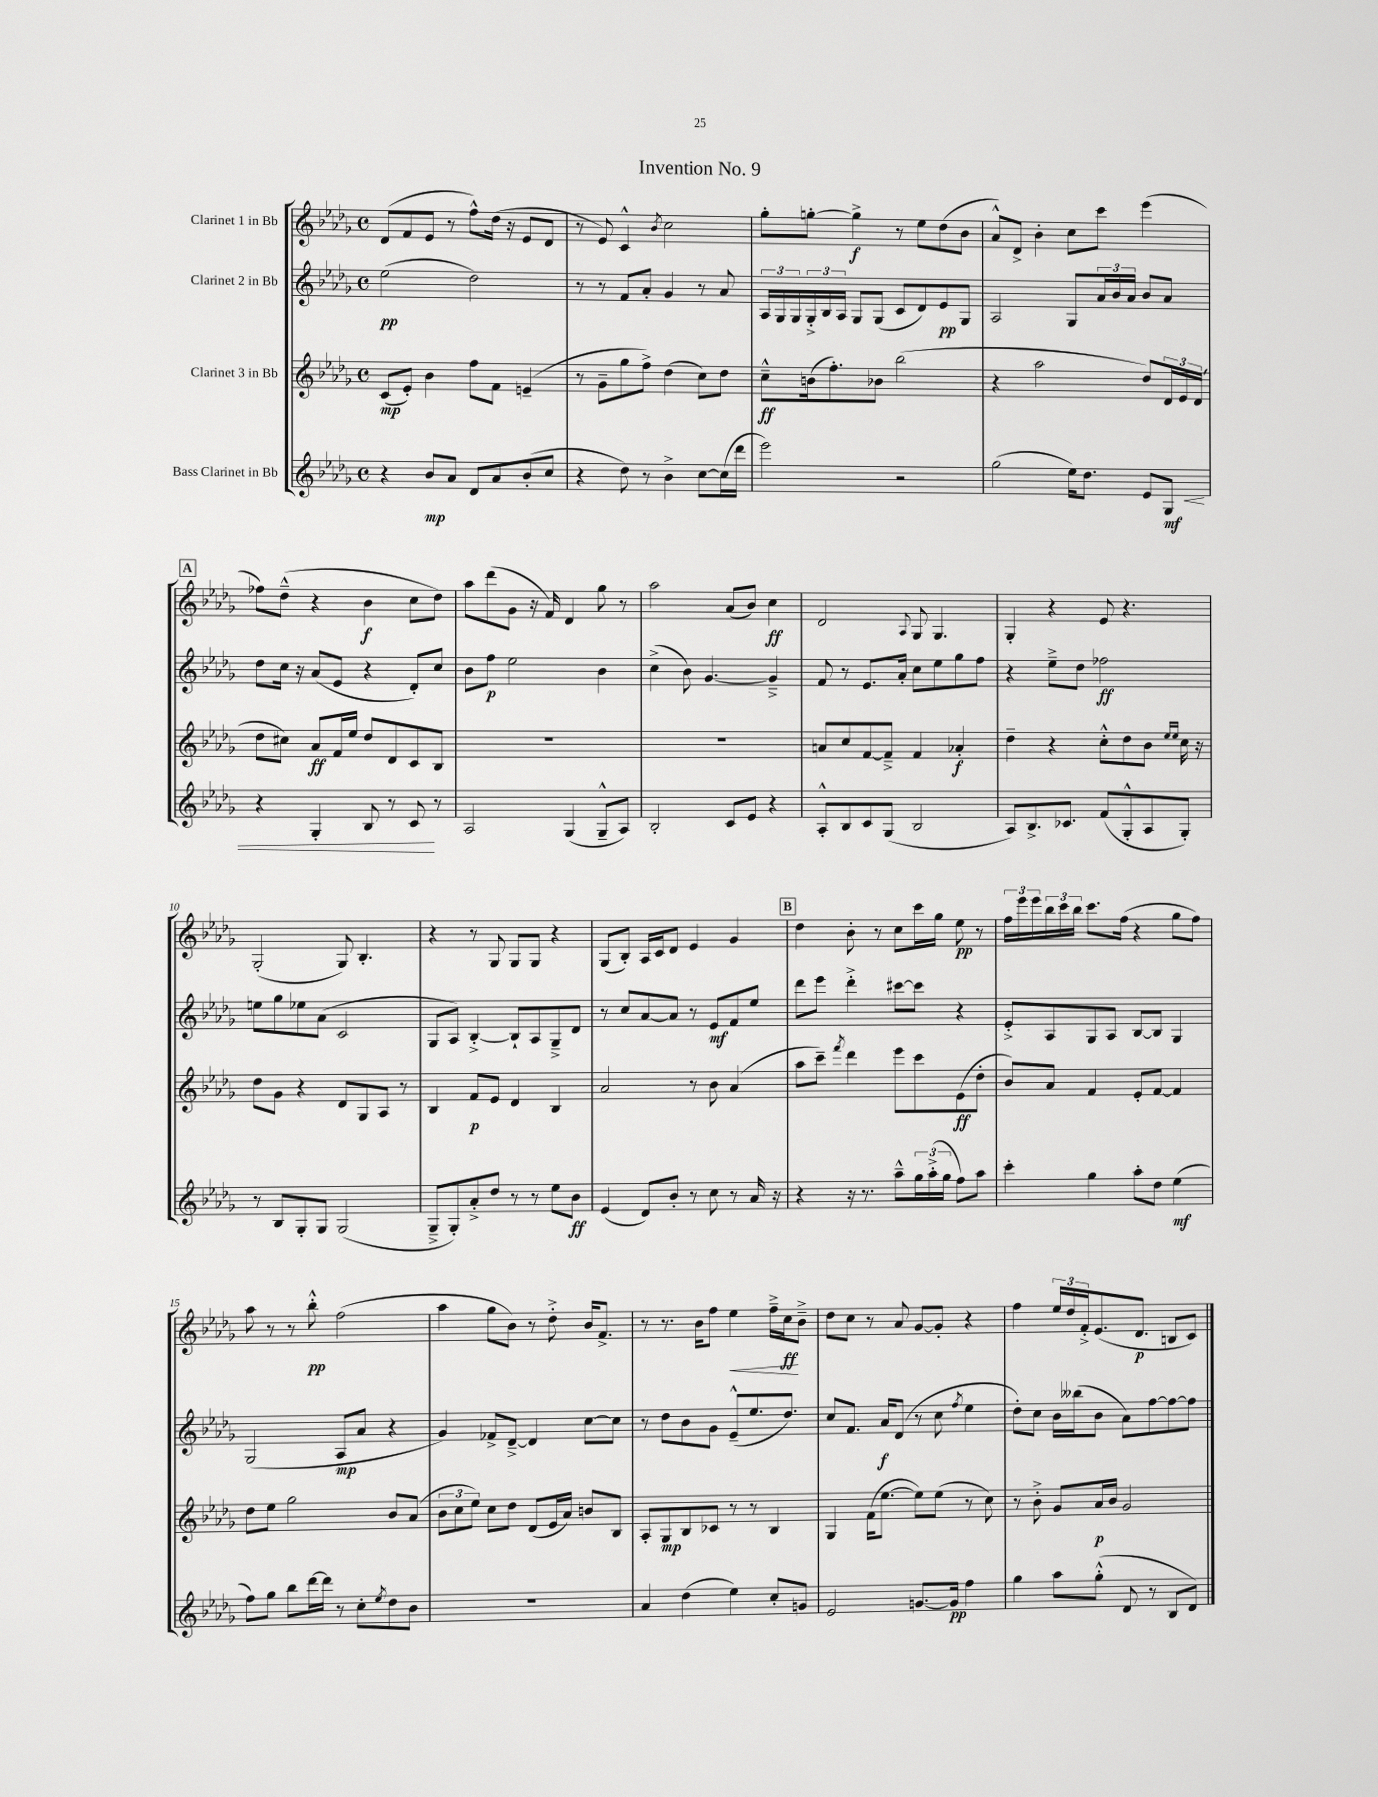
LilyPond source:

\header { title = "Invention No. 9" }
<<
\new StaffGroup <<
\new Staff = "s0" \with { instrumentName = "Clarinet 1 in Bb" } {
    \clef treble \key des \major \defaultTimeSignature \time 4/4
    des'8( f'8 ees'8 r8 f''8-^) des''16( r16 ees'8 des'8 |
    r8 ees'8) c'4-^ \acciaccatura { bes'8 } c''2 |
    ges''8-. g''8~-. g''4->\f r8 ees''8 des''8( bes'8 |
    aes'8-^) des'8-> bes'4-. c''8 c'''8 ees'''4( |
    \mark \markup { \box "A" } fes''8) des''8---^( r4 bes'4\f c''8 des''8) |
    aes''8 des'''8( ges'8 r16 f'16) des'4 ges''8 r8 |
    aes''2 aes'8( bes'8) c''4\ff |
    des'2 \appoggiatura { aes8 } ges8 ges4. |
    ges4-. r4 ees'8 r4. |
    ges2-.( ges8) bes4.-. |
    r4 r8 ges8 ges8 ges8 r4 |
    ges8( bes8-.) aes16 c'16 des'8 ees'4 ges'4 |
    \mark \markup { \box "B" } des''4 bes'8-. r8 c''8 c'''16 ges''16 ees''8\pp r8 |
    \tuplet 3/2 { f''16 ees'''16 ees'''16 } \tuplet 3/2 { bes''16 c'''16 bes''16 } c'''8. f''16( r4 ges''8 f''8) |
    aes''8 r8 r8 bes''8-.-^\pp f''2( |
    aes''4 ges''8 bes'8) r8 des''8-.-> bes'16 f'8.-> |
    r8 r8. bes'16 f''8 ees''4\< f''16---> c''16\ff\! bes'8---> |
    des''8 c''8 r8 aes'8 ges'8~ ges'8-. r4 |
    f''4 \tuplet 3/2 { ees''16 des''16 f'16-.-> } ees'8.( des'8.\p b8 c'8) \bar "|." |
}
\new Staff = "s1" \with { instrumentName = "Clarinet 2 in Bb" } {
    \clef treble \key des \major \defaultTimeSignature \time 4/4
    ees''2\pp( des''2) |
    r8 r8 f'8 aes'8-. ges'4 r8 aes'8 |
    \tuplet 3/2 { aes16 ges16 ges16 } \tuplet 3/2 { ges16-.-> bes16 aes16 } ges8 ges8( c'8 des'8) ees'8\pp ges8 |
    aes2 ges8 \tuplet 3/2 { aes'16 bes'16 aes'16 } bes'8 aes'8 |
    \mark \markup { \box "A" } des''8 c''16 r16 aes'8( ees'8 r4 des'8-.) c''8 |
    bes'8 f''8\p ees''2 bes'4 |
    c''4->( bes'8) ges'4.~ ges'4---> |
    f'8 r8 ees'8. aes'16-. c''8 ees''8 ges''8 f''8 |
    r4 ees''8---> des''8 fes''2\ff |
    e''8 ges''8 ees''8 aes'8( c'2 |
    ges8 aes8) bes4~-.-> bes8-! aes8 ges8---> des'8 |
    r8 c''8 aes'8~ aes'8 r8 ees'8\mf f'8 ees''8 |
    \mark \markup { \box "B" } des'''8 ees'''8 des'''4-.-> cis'''8~ cis'''8 r4 |
    ees'8-.-> aes8 ges8 aes8 bes8~ bes8 ges4 |
    ges2( aes8\mp aes'8 r4 |
    ges'4) fes'8-> des'8~---> des'4 c''8~ c''8 |
    r8 des''8 bes'8 ges'8 ees'8---^( ees''8. des''8.) |
    c''8 f'8. aes'16\f des'8( r8 c''8 \acciaccatura { f''8 } ees''4 |
    des''8-.) c''8 bes'16 beses''16( bes'8 aes'8) f''8~ f''8~ f''8 \bar "|." |
}
\new Staff = "s2" \with { instrumentName = "Clarinet 3 in Bb" } {
    \clef treble \key des \major \defaultTimeSignature \time 4/4
    c'8\mp( ees'8-.) bes'4 f''8 f'8 e'4--( |
    r8 ges'8-- ges''8 f''8->) des''4( c''8) des''8 |
    c''8---^\ff b'16( f''8.-.) bes'8 bes''2( |
    r4 aes''2 des''8) \tuplet 3/2 { des'16 ees'16 des'16( } |
    \mark \markup { \box "A" } des''8 cis''8) aes'8\ff f'16 ees''16 des''8 des'8 c'8 bes8 |
    R1 |
    R1 |
    a'8 c''8 f'8~ f'8---> f'4 aes'4-.\f |
    des''4-- r4 c''8-.-^ des''8 bes'8 \grace { ees''16 ees''16 } c''16 r16 |
    des''8 ges'8 r4 des'8 ges8 aes8 r8 |
    bes4 f'8\p ees'8 des'4 bes4 |
    aes'2 r8 bes'8 aes'4( |
    \mark \markup { \box "B" } aes''8 c'''8--) \acciaccatura { f'''8 } des'''4 ees'''8 c'''8 ees'8\ff( des''8-. |
    bes'8) aes'8 f'4 ees'8-. f'8~ f'4 |
    des''8 ees''8 ges''2 bes'8 aes'8( |
    \tuplet 3/2 { bes'8 c''8 ees''8) } c''8 des''8 des'8( ees'16 aes'16) b'8 bes8 |
    aes8-. ges8\mp bes8 ces'8 r8 r8 bes4 |
    ges4 f'16( ees''8.~ ees''8) ees''8( r8 c''8) |
    r8 bes'8-.-> ges'8 aes'16\p bes'16 ges'2 \bar "|." |
}
\new Staff = "s3" \with { instrumentName = "Bass Clarinet in Bb" } {
    \clef treble \key des \major \defaultTimeSignature \time 4/4
    r4 bes'8\mp aes'8 des'8 aes'8 bes'8-.( c''8 |
    r4 des''8) r8 bes'4-> c''8~ c''16( des'''16 |
    ees'''2) r2 |
    ges''2( ees''16) des''8. ees'8 ges8\mf\< |
    \mark \markup { \box "A" } r4 ges4-. bes8 r8 c'8\! r8 |
    aes2 ges4( ges8---^ aes8) |
    bes2-. c'8 ees'8 r4 |
    aes8-.-^ bes8 c'8 ges8( bes2 |
    aes8) bes8.-> ces'8. f'8( ges8-.-^ aes8 ges8-.) |
    r8 bes8 ges8-. ges8 ges2( |
    ges8---> ges8-.) aes'8-.-> des''8 r8 r8 ees''8 bes'8\ff |
    ees'4( des'8) bes'8-. r8 c''8 r8 aes'16 r16 |
    \mark \markup { \box "B" } r4 r16 r8. aes''8---^ \tuplet 3/2 { ges''16 aes''16-.->( ges''16 } f''8) aes''8 |
    c'''4-. ges''4 aes''8-. des''8 ees''4\mf( |
    f''8) ges''8 bes''8 des'''16~ des'''16 r8 c''8-. \acciaccatura { ees''8 } des''8 bes'8 |
    R1 |
    aes'4 des''4( ees''4) c''8-. g'8 |
    ees'2 g'8.~ g'16\pp f''4 |
    ges''4 aes''8 ges''8-.-^( des'8 r8 bes8 des'8) \bar "|." |
}
>>
>>
